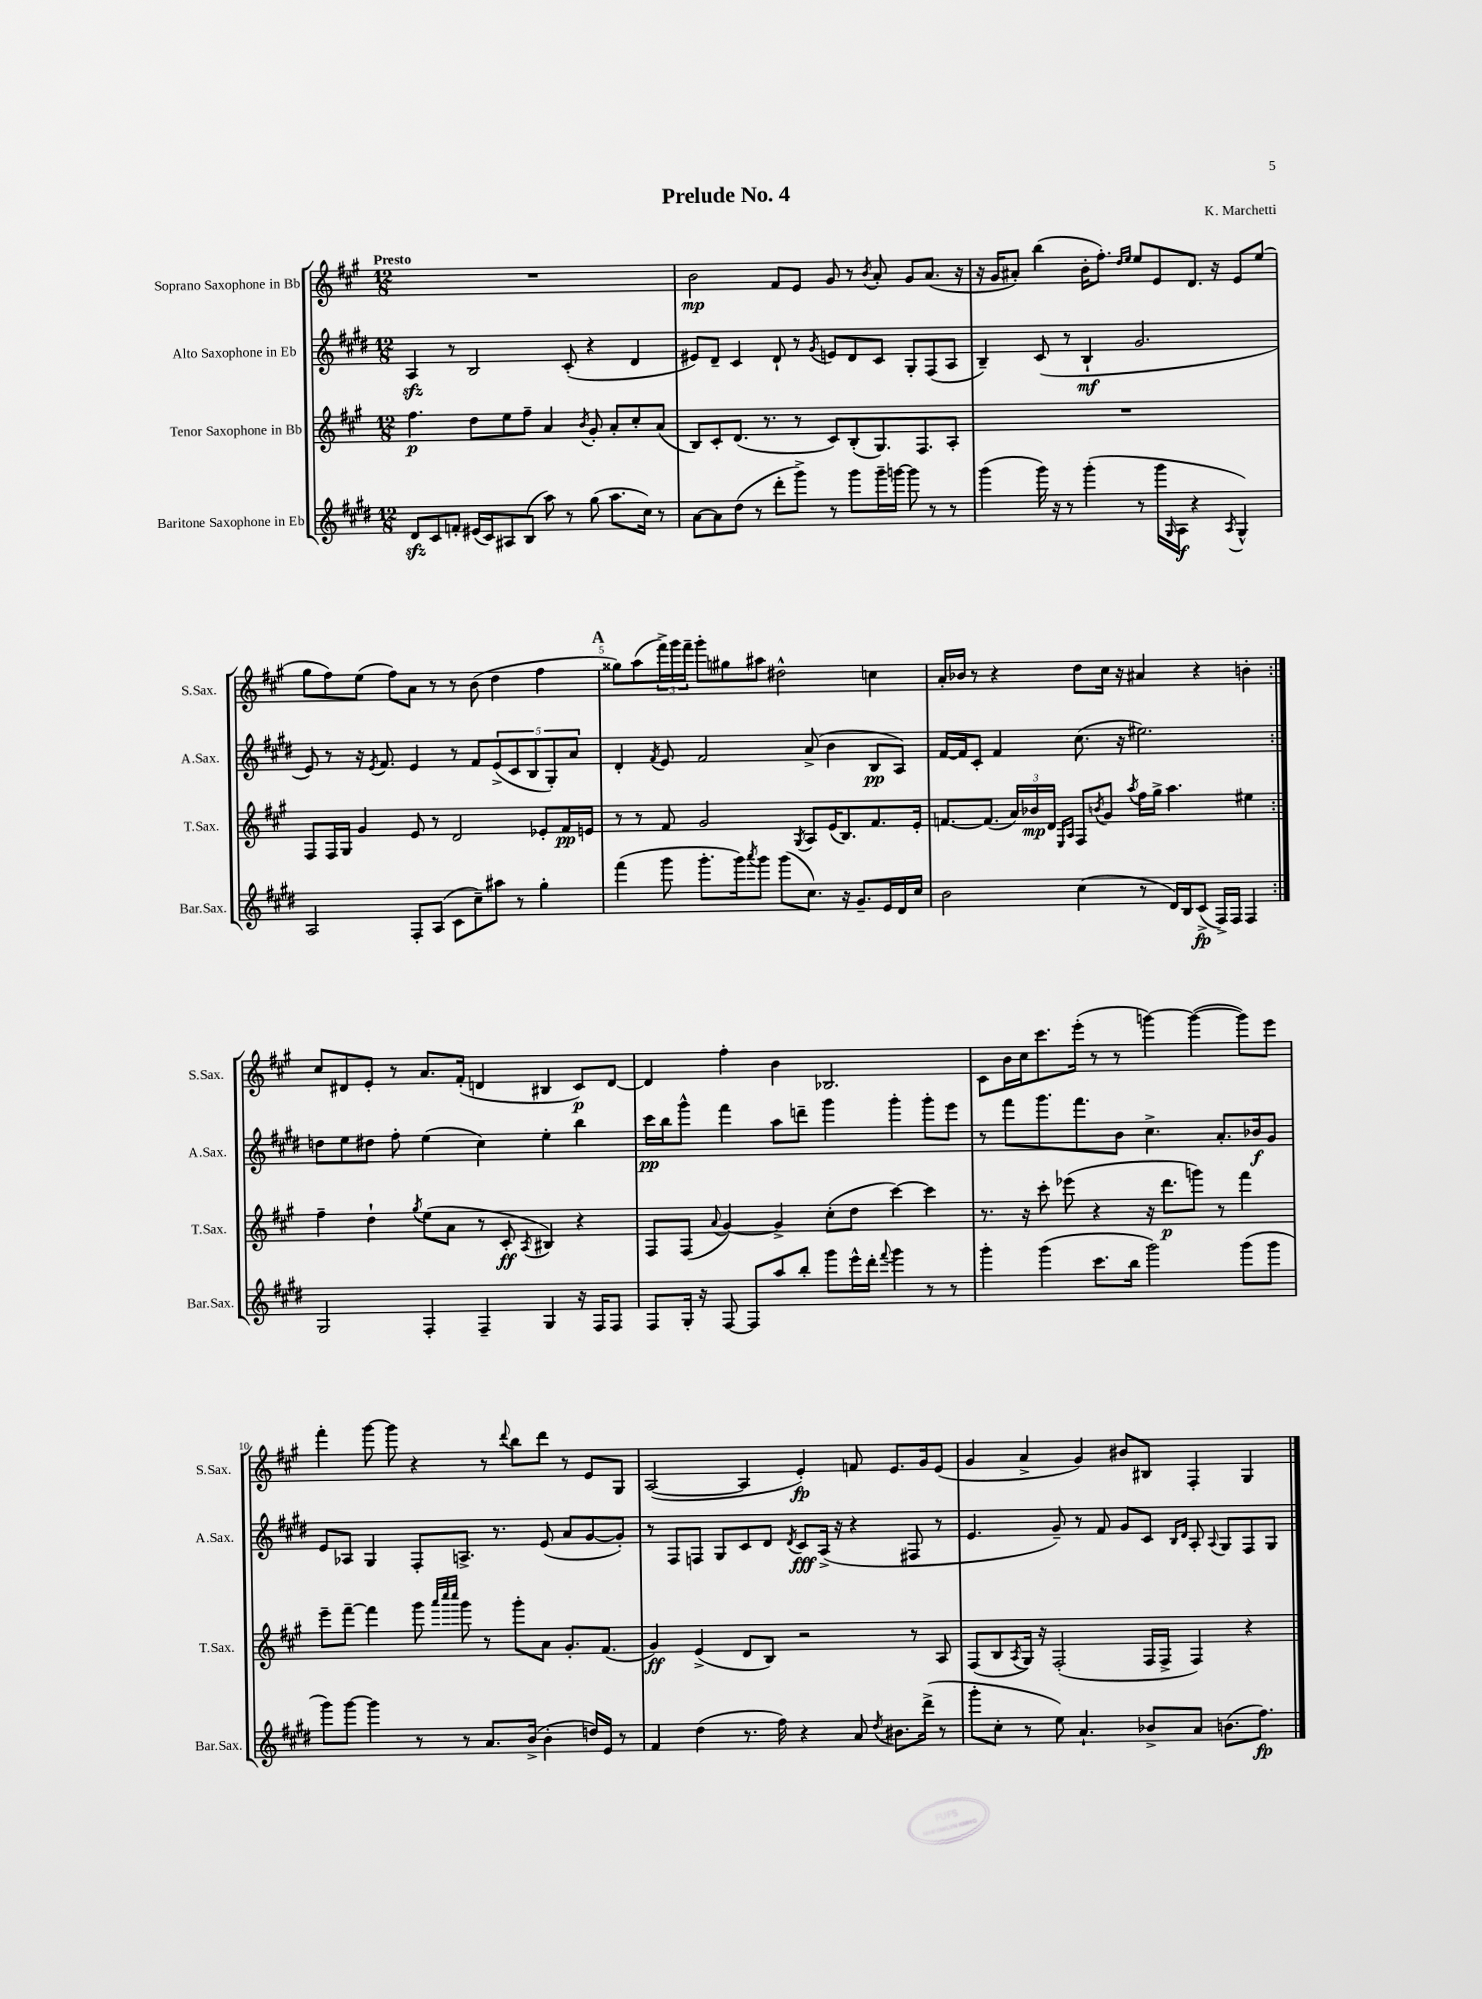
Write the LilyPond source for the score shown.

\header { title = "Prelude No. 4" composer = "K. Marchetti" }
<<
\new StaffGroup <<
\new Staff = "s0" \with { instrumentName = "Soprano Saxophone in Bb" shortInstrumentName = "S.Sax." } {
    \clef treble \key a \major \numericTimeSignature \time 12/8 \tempo "Presto"
    \repeat volta 2 { R1. |
    b'2\mp fis'8 e'8 gis'8 r8 \acciaccatura { b'8 } a'8-. gis'8 a'8.( r16 |
    r16 gis'16 ais'8-.) b''4( b'16-. fis''8.-.) \grace { d''16 e''16 } e''8 e'8 d'8. r16 e'8 e''8( |
    gis''8 fis''8) e''8( fis''8) a'8 r8 r8 b'8( d''4 fis''4 |
    \mark \markup { \bold "A" } gisis''8) a''8( \tuplet 3/2 { fis'''16->) gis'''16 fis'''16-- } gis'''8-. gis''8 ais''8 dis''2-^ c''4 |
    a'16-. bes'16 r8 r4 d''8 cis''16 r16 ais'4 r4 b'4-. | }
    cis''8 dis'8 e'8-. r8 a'8. fis'16-.( d'4 bis4 cis'8\p) d'8~ |
    d'4 fis''4-. b'4 bes2. |
    cis'8 b'16 cis''16 cis'''8. e'''16-.( r8 r8 g'''4~) g'''4~( g'''8) e'''8 |
    fis'''4-. gis'''8~ gis'''8 r4 r8 \appoggiatura { d'''8 } b''8 d'''8 r8 e'8 gis8 |
    a2~( a4 e'4-.\fp) f'8 e'8. gis'16 e'8( |
    gis'4 a'4-> gis'4) bis'8 bis8 fis4-. gis4 \bar "|." |
}
\new Staff = "s1" \with { instrumentName = "Alto Saxophone in Eb" shortInstrumentName = "A.Sax." } {
    \clef treble \key e \major \numericTimeSignature \time 12/8
    \repeat volta 2 { a4\sfz r8 b2 cis'8-.( r4 dis'4 |
    eis'8) dis'8-- cis'4 dis'8-! r8 \acciaccatura { gis'8 } e'8 dis'8 cis'8 gis8-. fis8( a8 |
    b4--) cis'8( r8 b4-!\mf gis'2. |
    e'8) r8 r16 \acciaccatura { e'8 } fis'8. e'4 r8 fis'8 \tuplet 5/4 { e'8->( cis'8 b8 gis8-.) a'8 } |
    \mark \markup { \bold "A" } dis'4-. \acciaccatura { fis'8 } e'8 fis'2 a'8->( b'4 b8\pp a8) |
    fis'16~ fis'16 cis'8-. fis'4 cis''8.( r16 eis''2.) | }
    d''8 e''8 dis''8 fis''8-. e''4( cis''4) e''4-. b''4 |
    cis'''16\pp b''16 gis'''8-^ fis'''4 a''8 d'''8-- gis'''4 gis'''4-. gis'''8-. e'''8 |
    r8 fis'''8 gis'''8. fis'''8. b'8 cis''4.-> a'8.-. bes'16\f gis'8 |
    e'8 aes8 gis4 fis8-. a8.-> r8. e'8( a'8 gis'8~ gis'8-.) |
    r8 fis8 f8 gis8 cis'8 dis'8 \acciaccatura { dis'8 } cis'8\fff a16->( r16 r4 fis8 r8 |
    e'4. gis'8--) r8 fis'8 gis'8 cis'8 \grace { b16 dis'16 } a8-. \appoggiatura { a8 } gis8 fis8 gis8 \bar "|." |
}
\new Staff = "s2" \with { instrumentName = "Tenor Saxophone in Bb" shortInstrumentName = "T.Sax." } {
    \clef treble \key a \major \numericTimeSignature \time 12/8
    \repeat volta 2 { fis''4.\p d''8 e''8 fis''8-- a'4 \acciaccatura { b'8 } gis'8-. a'8-. cis''8-. a'8( |
    b8) cis'8-. d'8.( r8. r8 cis'8) b8-.( gis8.) fis8. a8-. |
    R1. |
    fis8 fis16 gis16 gis'4 e'8 r8 d'2 ees'8-. fis'16\pp e'16 |
    \mark \markup { \bold "A" } r8 r8 fis'8 gis'2 \acciaccatura { gis8 } a8 e'16( b8.) fis'8. e'16-. |
    f'8.~ f'8.( \tuplet 3/2 { a'16) bes'16\mp d'16 } \grace { e16 a16 } fis8 \acciaccatura { b'8 } gis'8 \acciaccatura { a''8 } fis''16 gis''16-> a''4. eis''4 | }
    fis''4-- d''4-! \acciaccatura { gis''8 } e''8( a'8 r8 cis'8-.\ff \acciaccatura { a8 } bis4) r4 |
    fis8 fis8( \appoggiatura { a'8 } gis'4~) gis'4-> cis''8-.( d''8 cis'''4~) cis'''4 |
    r8. r16 cis'''8-. ees'''8( r4 r16 d'''8.\p g'''8) r8 fis'''4 |
    e'''8-- fis'''8~-- fis'''4 gis'''8 \grace { a'''32 cis''''32 cis''''32 } gis'''8 r8 gis'''8-. a'8 gis'8.-. fis'8.( |
    gis'4\ff) e'4->( d'8 b8) r2 r8 a8 |
    fis8( b8 \acciaccatura { a8 } gis16) r16 fis2-.( fis16 fis16-> fis4) r4 \bar "|." |
}
\new Staff = "s3" \with { instrumentName = "Baritone Saxophone in Eb" shortInstrumentName = "Bar.Sax." } {
    \clef treble \key e \major \numericTimeSignature \time 12/8
    \repeat volta 2 { dis'8\sfz cis'8 f'8-. eis'16( cis'16) ais8 b8( a''8) r8 gis''8( a''8. cis''16) r8 |
    a'8~ a'8 dis''8( r8 dis'''8-. gis'''8->) r8 gis'''8 gis'''16-- g'''16~ g'''8 r8 r8 |
    gis'''4( gis'''16) r16 r8 gis'''4-.( r8 gis'''16 \grace { gis16 } a16\f r4 \acciaccatura { a8 } gis4-^) |
    a2 fis8-. a8( cis'8 cis''8--) ais''8 r8 gis''4-. |
    \mark \markup { \bold "A" } fis'''4( gis'''8 gis'''8.-. gis'''16) \acciaccatura { a'''8 } gis'''8 gis'''8( cis''8.) r16 gis'8.-- e'16 dis'16 cis''16 |
    b'2 cis''4( r8 dis'16) b16 cis'8->\fp( fis16->) fis16 fis4 | }
    gis2 fis4-. fis4-- gis4 r16 fis16 fis8 |
    fis8 gis16-. r16 fis8~ fis8 a''8 b''8-. gis'''8 e'''16-^ dis'''16-. \appoggiatura { fis'''8 } gis'''4 r8 r8 |
    gis'''4-. gis'''4( cis'''8. b''16 gis'''2) gis'''8( gis'''8 |
    gis'''8) gis'''8~ gis'''4 r8 r8 a'8. b'16->( b'4-. d''16) e'16 r8 |
    fis'4 dis''4( r8. fis''16) r4 a'8 \acciaccatura { dis''8 } bis'8. dis'''16->( r8 |
    gis'''8-. cis''8-. r8 e''8) a'4.-! bes'8-> a'8 b'8.( fis''8.\fp) \bar "|." |
}
>>
>>
\layout { \context { \Score \override BarNumber.break-visibility = ##(#f #t #t) barNumberVisibility = #(every-nth-bar-number-visible 5) } }
